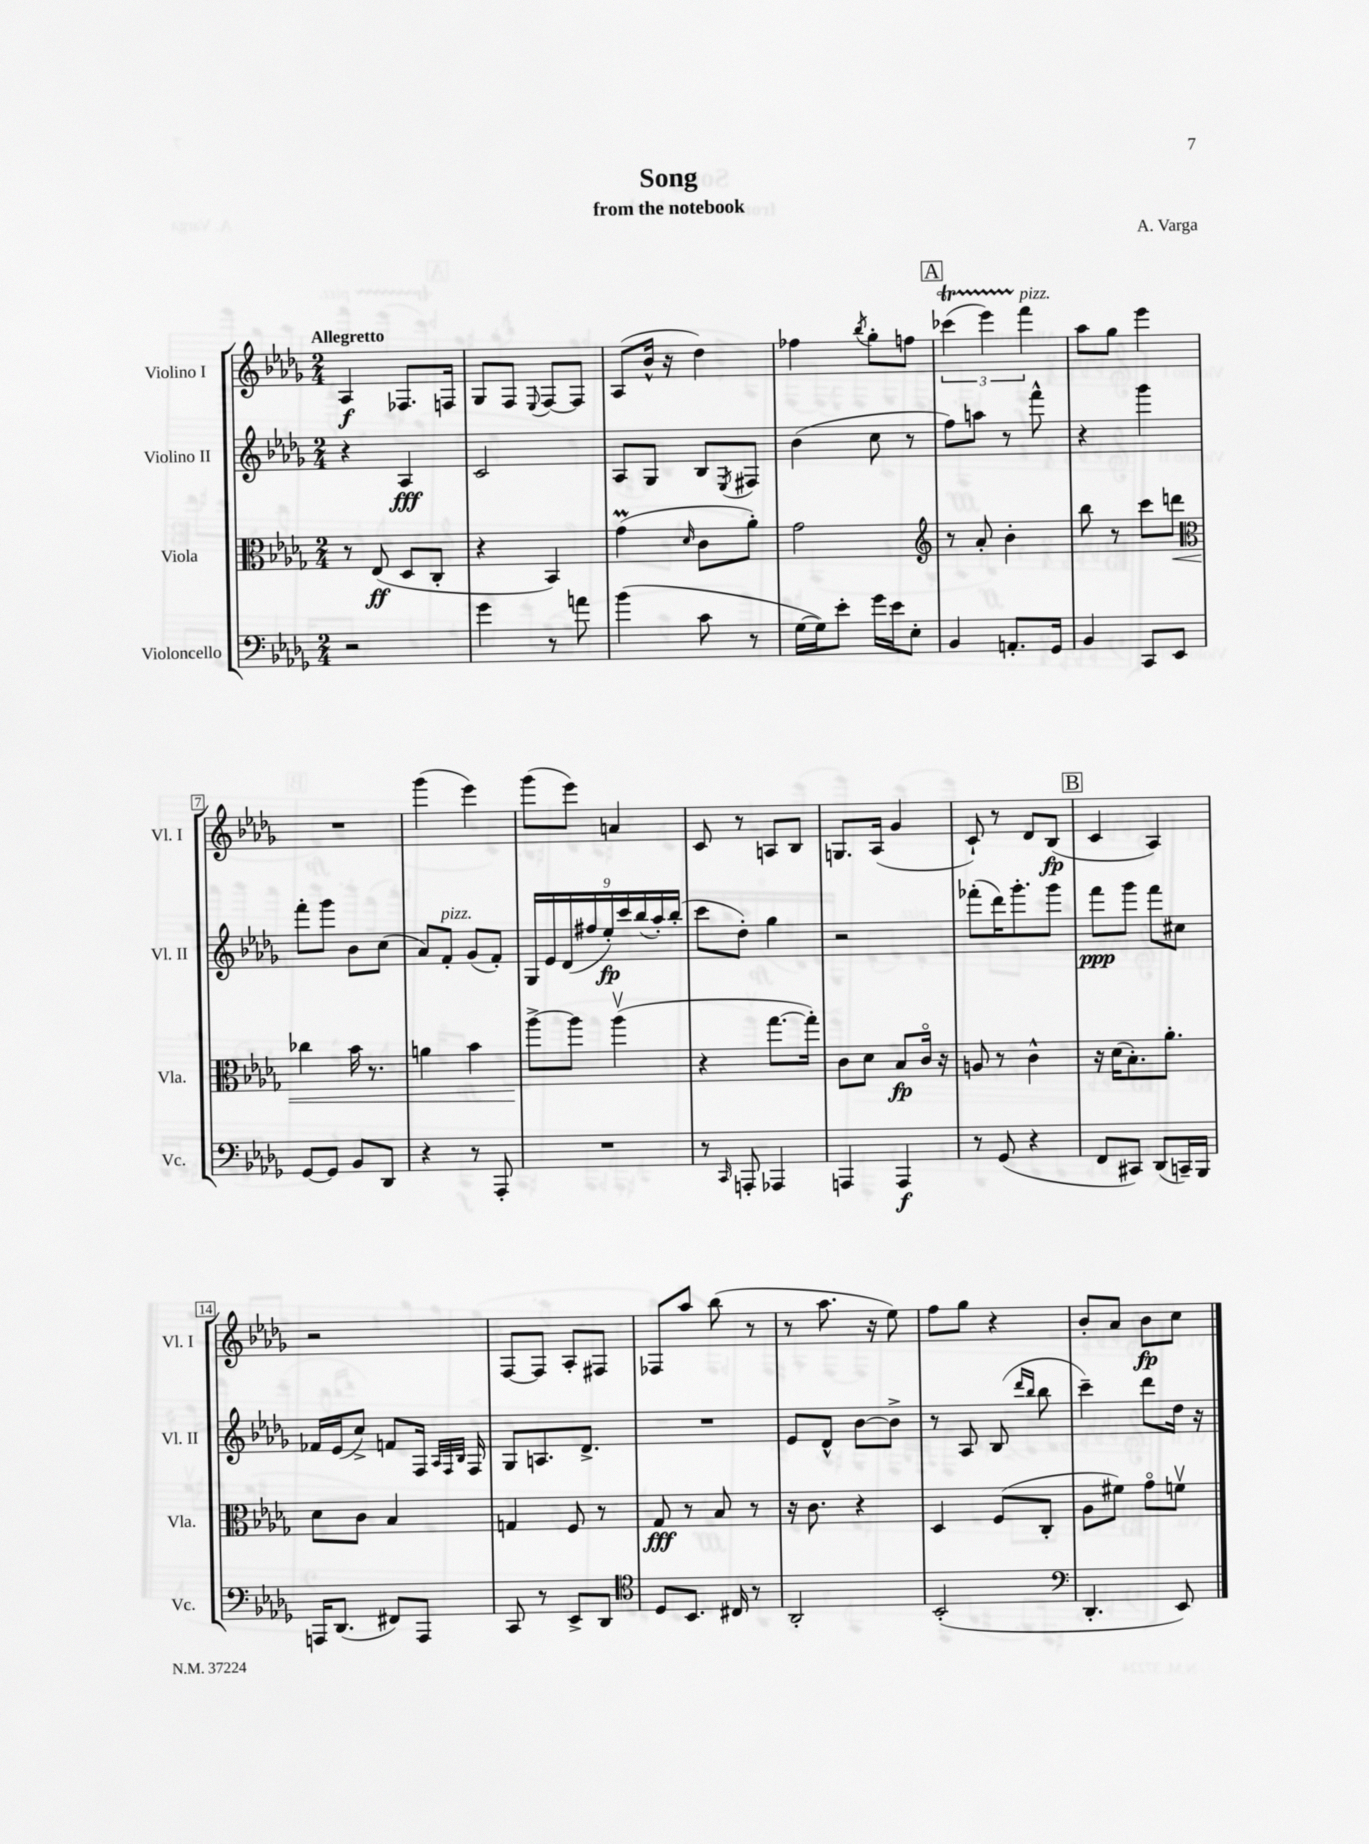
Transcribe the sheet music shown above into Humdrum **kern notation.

**kern	**kern	**kern	**kern
*staff4	*staff3	*staff2	*staff1
*clefF4	*clefC3	*clefG2	*clefG2
*k[b-e-a-d-g-]	*k[b-e-a-d-g-]	*k[b-e-a-d-g-]	*k[b-e-a-d-g-]
*M2/4	*M2/4	*M2/4	*M2/4
2r	8r	4r	4A-/
.	(8E-/	.	.
.	8D-/L	4A-/	8.F-/L
.	8C'/J	.	.
.	.	.	16F/Jk
=	=	=	=
4g-\	4r	2c/	8G-/L
.	.	.	8F/J
.	.	.	8qqE-/
8r	4BB-/)	.	[8F/L
8a\	.	.	8F/]J
=	=	=	=
(4b-\	(4g-\	8A-/L	(8A-/L
.	.	8G-/J	16b-^^/Jk
.	.	.	16r
.	16qqd-/	.	.
8c\	8c\L	8B-/L	4dd-\)
.	.	8qE-/	.
8r	8a-'\J)	8F#/J	.
=	=	=	=
[16G-\LL	2g-\	(4b-\	4ff-\
16G-\]J)	.	.	.
8e-'\J	.	.	.
.	.	.	8qbb-/
16g-\LL	.	8cc\	8gg-'\L
16e-\J	.	.	.
8E-'\J	.	8r	8ff\J
=	=	=	=
*	*clefG2	*	*
4BB-/	8r	8ff\L)	(6ccc-\
.	8a-'/	8aa\J	.
.	.	.	6eee-\)
8.AA'/L	4b-'\	8r	.
.	.	.	6fff\
.	.	8fff^^\	.
16GG-/Jk	.	.	.
=	=	=	=
4BB-/	8bb-\	4r	8aa-\L
.	8r	.	8gg-\J
8CC/L	8ccc\L	4ggg-\	4eee-\
8EE-/J	8ddd\J	.	.
=	=	=	=
*	*clefC3	*	*
[8GG-/L	4cc-\	8fff'\L	2r
8GG-/]J	.	8ggg-\J	.
8BB-/L	16b-\	8b-\L	.
.	8.r	.	.
8DD-/J	.	(8cc\J	.
=	=	=	=
4r	4a\	8a-/L)	(4ggg-\
.	.	8f'/J	.
8r	4b-\	(8g-/L	4eee-\)
8AAA-'/	.	8f'/J)	.
=	=	=	=
2r	[8aa-^\L	18G-/LL	(8ggg-\L
.	.	18e-/	.
.	.	(18d-/	.
.	8aa-\]J	.	8eee-\J)
.	.	18ff#/	.
.	.	18ee-'/)	.
.	(4aa-v\	.	4a/
.	.	18ccc/	.
.	.	(18bb-/	.
.	.	18aa-'/)	.
.	.	(18bb-'/JJ	.
=	=	=	=
8r	4r	8ccc\L	8c/
16qqCC/	.	.	.
8AAA'/	.	8dd-'\J)	8r
4AAA-/	[8.gg-\L	4gg-\	8A/L
.	.	.	8B-/J
.	16gg-'\]Jk)	.	.
=	=	=	=
4AAA/	8c\L	2r	8.G/L
.	8d-\J	.	.
.	.	.	(16A-/Jk
4AAA/	8B-/L	.	4g-/
.	16co/Jk	.	.
.	16r	.	.
=	=	=	=
8r	8A/	(8fff-'\L	8c`/)
(8GG-/	8r	16ddd-\K)	8r
.	.	8.ggg-'\	.
4r	4c^^\	.	8d-/L
.	.	8ggg-\J	(8B-/J
=	=	=	=
8FF/L	16r	8fff\L	4c/
.	(16d-\LK	.	.
8CC#/J)	8.B-'\)	8ggg-\J	.
(8DD-/L	.	8fff\L	4A-/)
.	8.a-'\J	.	.
16CC~/L)	.	8cc#\J	.
16BBB-/JJ	.	.	.
=	=	=	=
16AAA/LK	8d-\L	16f-/LL	2r
(8.DD-/J	.	(16e-/J	.
.	8c\J	8cc^/J)	.
8FF#/L)	4B-/	8f/L	.
8AAA/J	.	16F/Jk	.
.	.	32qqA-/LLL	.
.	.	32qqF/	.
.	.	32qqB-/JJJ	.
.	.	16F/	.
=	=	=	=
8CC/	4G/	8G-/L	[8F/L
8r	.	8.A/	8F/]J
8EE-^/L	8F/	.	8A-'/L
.	.	8.d-^/J	.
8DD-/J	8r	.	8F#/J
=	=	=	=
*clefC4	*	*	*
8D-/L	8G-/	2r	8F-/L
8.BB-/J	8r	.	8aa-/J
.	8B-/	.	(8bb-\
16C#/	.	.	.
8r	8r	.	8r
=	=	=	=
2AA-'/	16r	8e-/L	8r
.	8.c\	.	.
.	.	8d-^^/J	8.aa-\
.	4r	[8b-\L	.
.	.	.	16r
.	.	8b-^\]J	8ee-\)
=	=	=	=
(2BB-'/	4D-/	8r	8ff\L
.	.	8A-/	8gg-\J
.	(8F/L	(8B-/	4r
.	.	16qqddd-/LL	.
.	.	16qqbb-/JJ	.
.	8C'/J	8bb-\	.
=	=	=	=
*clefF4	*	*	*
4.DD-'/	8A-\L	4ccc~\)	8b-'/L
.	8f#\J)	.	8a-/J
.	8g-o\L	8ddd-\L	8b-\L
8EE-/)	8fv\J	16dd-\Jk	8cc\J
.	.	16r	.
==	==	==	==
*-	*-	*-	*-
